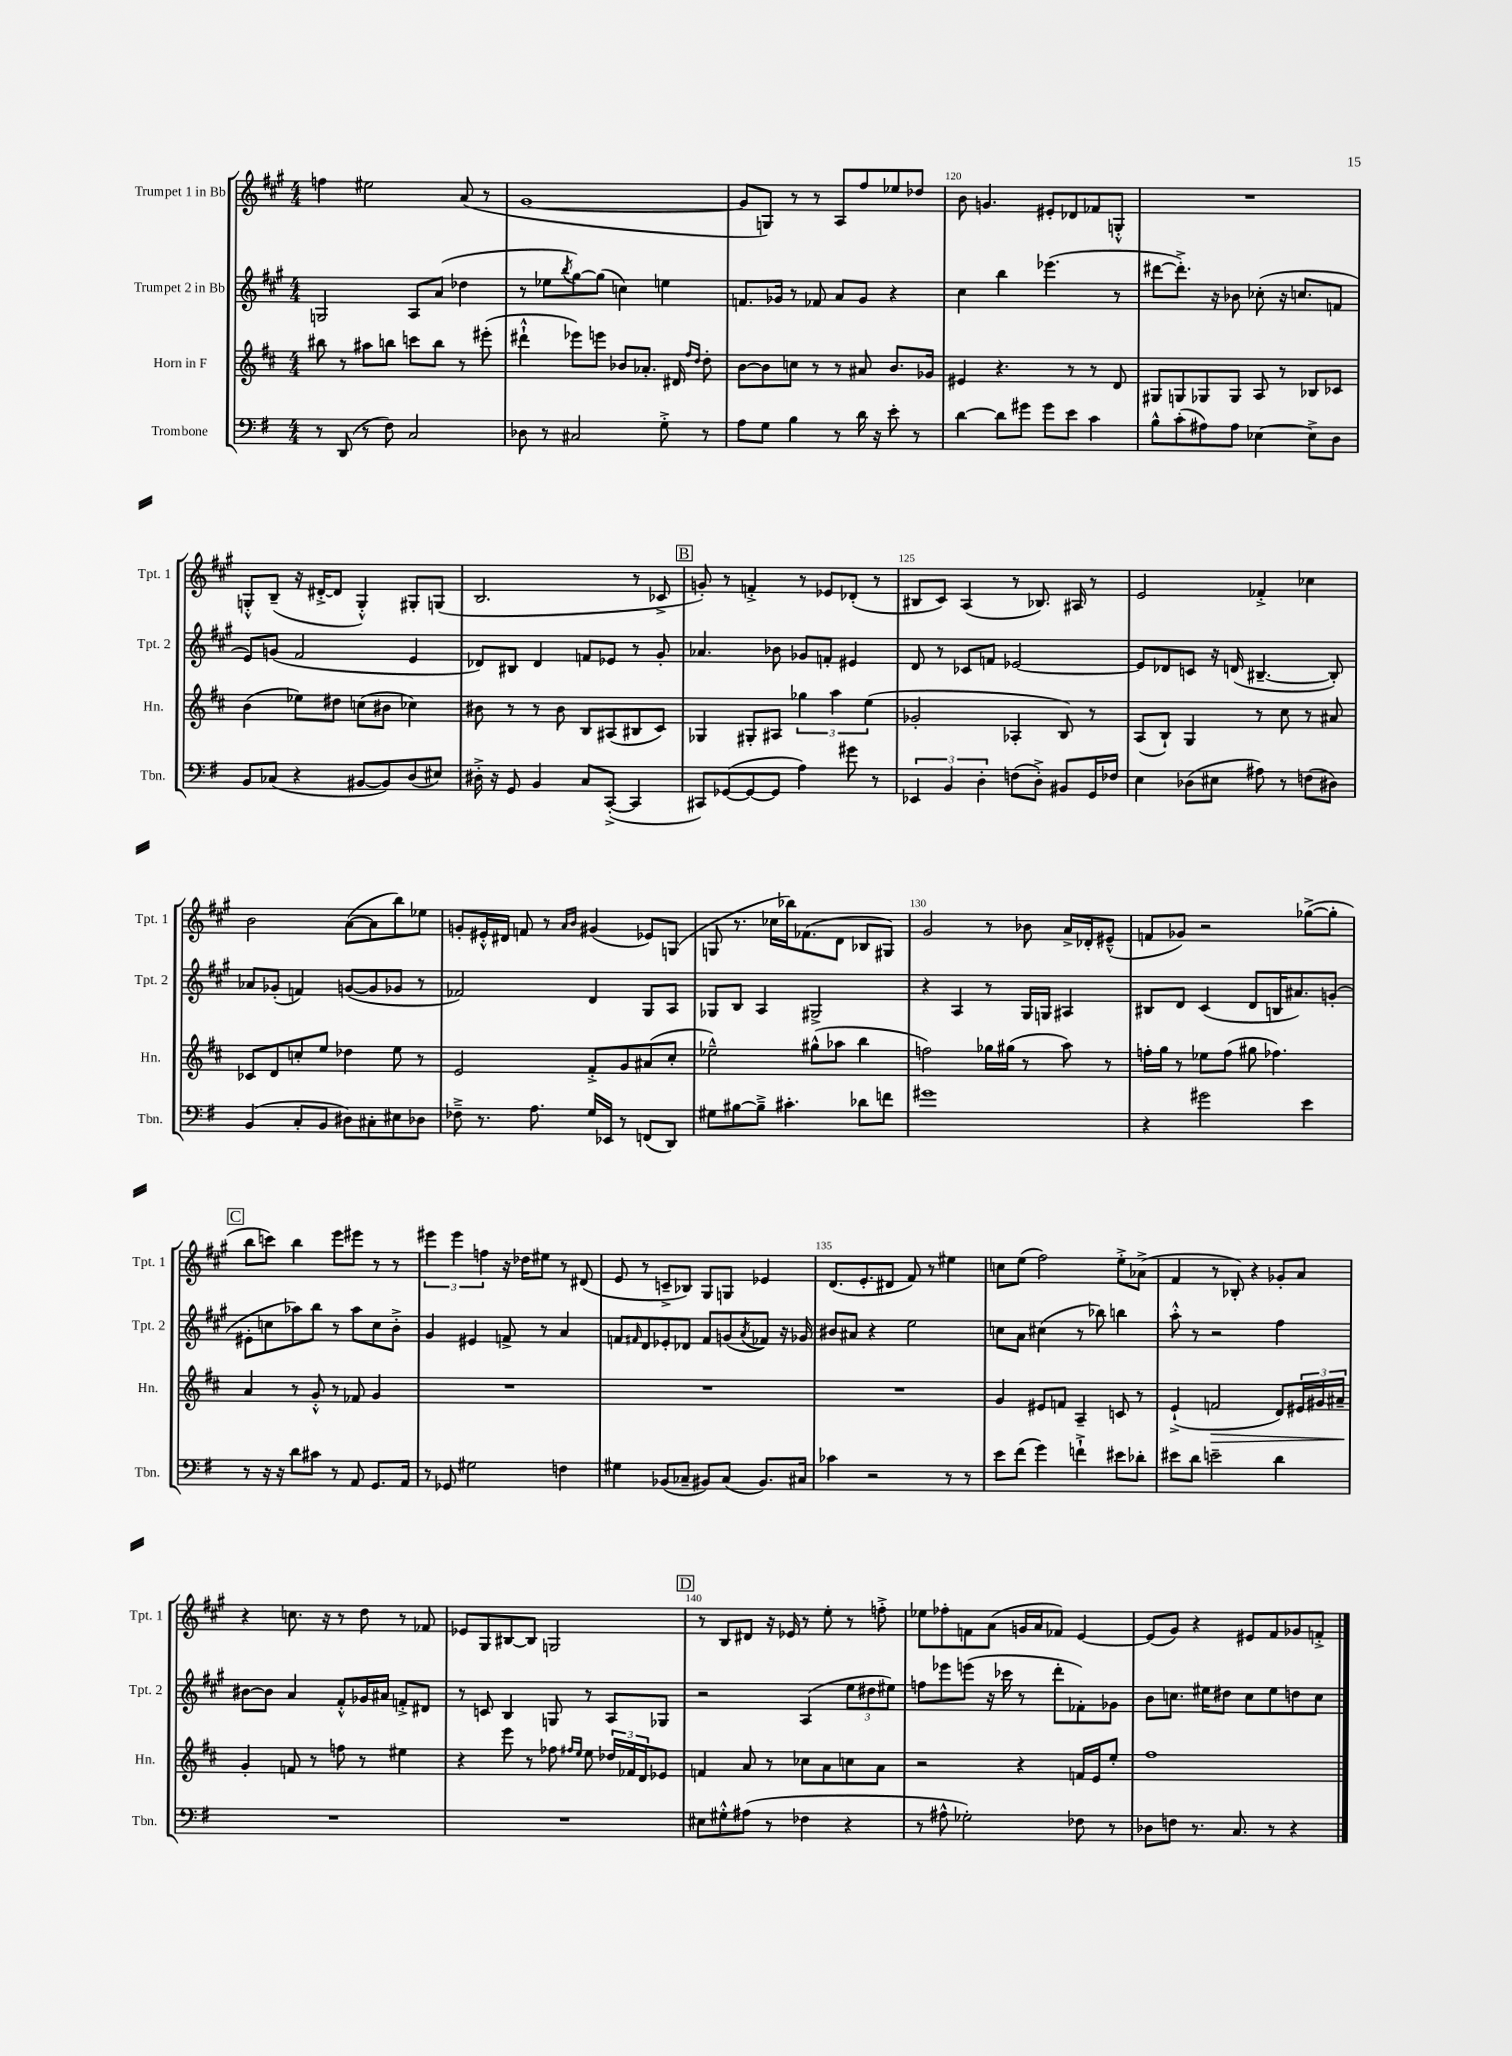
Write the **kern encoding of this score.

**kern	**kern	**kern	**kern
*staff4	*staff3	*staff2	*staff1
*clefF4	*clefG2	*clefG2	*clefG2
*k[f#]	*k[f#c#]	*k[f#c#g#]	*k[f#c#g#]
*M4/4	*M4/4	*M4/4	*M4/4
8r	8bb#	2G	4ff
(8DD	8r	.	.
8r	8aa#	.	2ee#
8F#)	8bb	.	.
2C	8ccc	8A	.
.	8bb	(8a	.
.	8r	4dd-	(8a
.	(8eee#'	.	8r
=	=	=	=
8D-	4ddd#`^^	8r	[1g#
8r	.	8ee-	.
.	.	8qbb	.
2C#	8eee-)	[8gg#)	.
.	8eee	(8gg#]	.
.	8b-	4cc)	.
.	8.a-'	.	.
8G'^	.	4ee	.
.	16d#	.	.
.	16qqff#	.	.
.	16qqdd	.	.
8r	8dd'	.	.
=	=	=	=
8A	[8b	8.f	8g#]
8G	8b]	.	8G)
.	.	16g-	.
4B	8cc	8r	8r
.	8r	8f-	8r
8r	8r	8a	8A
16d	8a#	8g-	8ff#
16r	.	.	.
8e'	8.b	4r	8ee-
8r	.	.	8dd-
.	16g-	.	.
=	=	=	=
[4d	4e#	4cc#	8b
.	.	.	4.g
8d]	4.r	4bb	.
8g#	.	.	.
8g#	.	(4.eee-	8e#'
8e	8r	.	8d-
4c	8r	.	8f-
.	8d	8r	8G'^^
=	=	=	=
8B^^	8G#	[8ddd#	1r
(8c'	8G	8.ddd#'^])	.
8A#)	8G-	.	.
.	.	16r	.
8A#	8G-	8b-	.
[4E-	8A	(8cc-'	.
.	8r	16r	.
.	.	8.cc	.
8E-^]	8B-	.	.
8D	8c-	8f	.
=	=	=	=
8BB	(4b	8e)	8G'^^
(8C-	.	(8g	(8B~
4r	8ee-)	2f#	16r
.	.	.	[16d#'^
.	8dd#	.	8d#]
[8BB#	(8cc	.	4G'^^)
8BB#])	8b#	.	.
(8D	4cc-)	4e	8G#'
8E#)	.	.	(8G
=	=	=	=
16D#'^	8b#	8d-)	2.B
16r	.	.	.
8GG	8r	8B#	.
4BB	8r	4d-	.
.	8b#	.	.
8C	8B	8f	.
([8CC'^	(8A#	8e-	.
4CC]	8B#	8r	8r
.	8c#)	8g#'	8c-^
=	=	=	=
8CC#)	4G-	4.a-	8g')
([8GG-	.	.	8r
8GG-_	8G#'	.	4f'^
8GG-]	8A#	8b-	.
4A)	6gg-	8g-	8r
.	.	8f'	8e-
.	6aa	.	.
8g#	.	4e#	(8d-'
.	(6ee	.	.
8r	.	.	8r
=	=	=	=
6EE-	2g-'	8d	8B#
.	.	8r	8c#)
6BB	.	.	.
.	.	8c-	(4A
6D'	.	.	.
.	.	8f	.
(8F	4A-'	[2e-	8r
8D'^)	.	.	8.B-)
8BB#	8B)	.	.
.	.	.	16A#
16GG	8r	.	8r
16F-	.	.	.
=	=	=	=
4E	(8A	8e-]	2e
.	8B`)	8d-	.
(8D-	4G	8c	.
8E#	.	16r	.
.	.	(16d	.
8A#)	8r	[4.B#~	4f-'^
8r	8cc#	.	.
(8F	8r	.	4cc-
8D#)	8a#	8B#'])	.
=	=	=	=
(4BB	8c-	8a-	2b
.	8d	(8g-'	.
8C'	8cc'	4f)	.
8BB	8ee	.	.
8D#)	4dd-	([8g	([8a
8C#'	.	8g]	8a]
8E#	8ee	8g-	8bb)
8D-	8r	8r	8ee-
=	=	=	=
8F-~^	2e	2f-)	8g'
8.r	.	.	16e#'^^
.	.	.	16d#
.	.	.	8f
8.A	.	.	.
.	.	.	8r
.	.	.	16qqa
.	.	.	16qqb
16G	8f#'^	4d	(4g#
16EE-	.	.	.
8r	8g	.	.
(8FF	(8a#	8G#	8e-)
8DD)	8cc#'	8A	(8G
=	=	=	=
8G#	2ee-~^^)	8G-	8G
[8B#	.	8B	8.r
8B#~^]	.	4A	.
.	.	.	16cc-
4.c#'	.	.	16bb-)
.	.	.	(8.f-
.	(8gg#^^	2G#^	.
.	8aa-	.	8d
8d-	4bb	.	8B-
8f	.	.	8G#)
=	=	=	=
1g#	2ff)	4r	2g#
.	.	4A	.
.	16gg-	8r	8r
.	(16gg#	.	.
.	8r	16G#	8b-
.	.	16G	.
.	8aa)	4A#	16a^
.	.	.	16d-'
.	8r	.	(8e#~^^
=	=	=	=
4r	16ff'	8B#	8f
.	16gg	.	.
.	8r	8d	8g-)
2g#	8ee-	(4c#	2r
.	(8ff	.	.
.	8gg#	8d	.
.	4.ff-)	16B	.
.	.	8.a#)	.
4e	.	.	([8gg-^
.	.	(8g'	8gg-']
=	=	=	=
8r	4a	8e#'	8bb
16r	.	8cc	8ccc)
16r	.	.	.
8d	8r	8aa-)	4bb
8c#	8g'^^	8bb	.
8r	8r	8r	8eee
8AA	8f-	8aa-	8eee#
8.GG	4g	8cc	8r
.	.	8b'^	8r
16AA	.	.	.
=	=	=	=
8r	1r	4g#	6eee#
8GG-	.	.	.
.	.	.	6eee#
2G#	.	4e#	.
.	.	.	6ff
.	.	8f^	16r
.	.	.	16dd-
.	.	8r	8ee#
4F	.	4a	8r
.	.	.	(8d#
=	=	=	=
4G#	1r	8f	8e
.	.	16qqf#	.
.	.	8d	8r
(8BB-	.	8e-'	8c~^
8C-~	.	8d-	8B-)
8BB#)	.	8f#	8G#
(8C-	.	(8g	8G
.	.	8qa	.
8.BB#)	.	8f-)	4e-
.	.	16r	.
16C#	.	16g-	.
=	=	=	=
4c-	1r	8b#	(8.d
.	.	8a#	.
.	.	.	8.e'
2r	.	4r	.
.	.	.	8d#
.	.	2ee	8f#)
.	.	.	8r
8r	.	.	4ee#
8r	.	.	.
=	=	=	=
8e	4g	8cc	8cc
(8f#	.	8a	(8ee
4g)	8e#	(4cc#	2ff#)
.	8f	.	.
4f`^	4A~	8r	.
.	.	8bb-)	.
8e#	8c	4bb	8ee'^
8d-'	8r	.	(8a-^
=	=	=	=
8e#	(4e`^	8aa'^^	4f#
8d	.	8r	.
2e~	2f	2r	8r
.	.	.	8B-')
.	.	.	4r
4d	8d)	4ff#	8g-'
.	24e#	.	8a
.	24g#	.	.
.	24a#~	.	.
=	=	=	=
1r	4g'	[8b#	4r
.	.	8b#]	.
.	8f	4a	8.cc
.	8r	.	.
.	.	.	16r
.	8ff	8f#'^^	8r
.	8r	16g-	8dd
.	.	16a#	.
.	4ee#	8f'^	8r
.	.	8d#	8f-
=	=	=	=
1r	4r	8r	8e-
.	.	8c	8G#
.	8eee	4B	[8B#
.	8r	.	8B#]
.	8ff-	8G	2G
.	16qqff#	.	.
.	16qqee	.	.
.	8ee	8r	.
.	24dd-	8A	.
.	24f-	.	.
.	24d	.	.
.	8e-	8G-	.
=	=	=	=
8E#	4f	2r	8r
8G#'^^	.	.	8B
(8A#	8a	.	8d#
8r	8r	.	16r
.	.	.	16e-
4F-	8cc-	(4A	8r
.	8a	.	8ee'
4r	8cc	12ee	8r
.	.	12dd#	.
.	8a	.	8ff'^
.	.	12ee#)	.
=	=	=	=
8r	2r	8ff	8ee-
8A#^^	.	8eee-	8ff-'
2G-')	.	(8eee	8f
.	.	16r	(8a
.	.	16ccc-	.
.	4r	8r	16g
.	.	.	16a
.	.	8ddd'	8f-)
8F-	16f	8f-')	[4e
.	16e	.	.
8r	8ee'	8g-	.
=	=	=	=
8D-	1ff#	8b	(8e]
8F	.	8.cc	8g#)
8.r	.	.	4r
.	.	16ee#	.
.	.	8dd#	.
8.C	.	.	.
.	.	8cc	8e#
8r	.	8ee#	8f#
4r	.	8dd	8g-
.	.	8cc	8f'^
==	==	==	==
*-	*-	*-	*-
